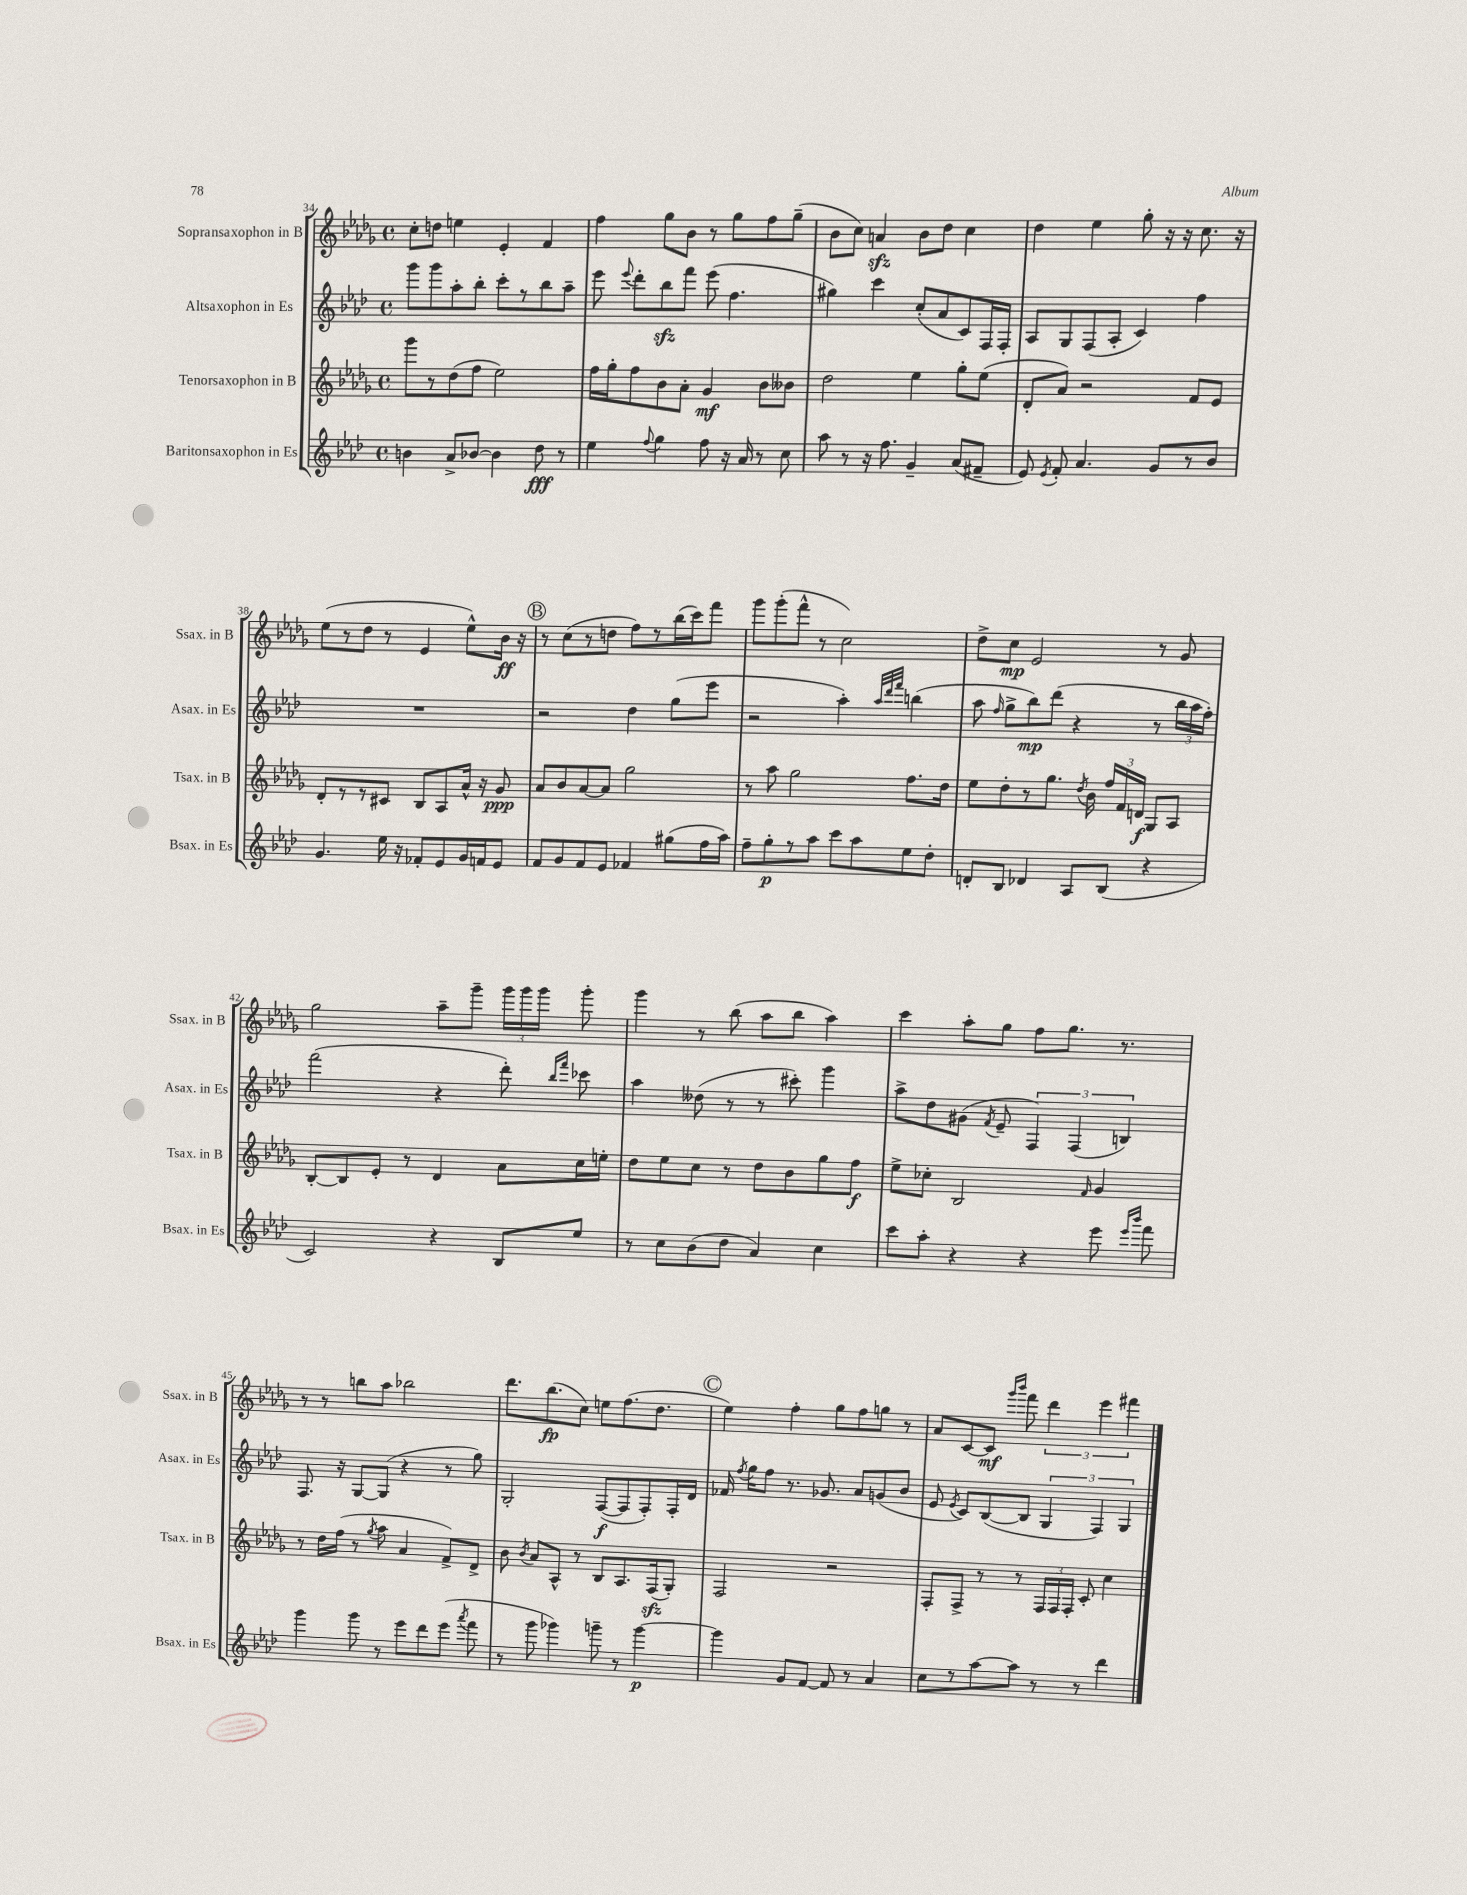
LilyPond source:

<<
\new StaffGroup <<
\new Staff = "s0" \with { instrumentName = "Sopransaxophon in B" shortInstrumentName = "Ssax. in B" } {
    \clef treble \key des \major \defaultTimeSignature \time 4/4
    \autoBeamOff c''8[-. d''8] e''4 ees'4-. f'4 |
    f''4 ges''8[ bes'8] r8 ges''8[ f''8 ges''8]--( |
    bes'8[ c''8]) a'4\sfz bes'8[ des''8] c''4 |
    des''4 ees''4 ges''8-. r16 r16 c''8. r16 |
    ees''8[( r8 des''8] r8 ees'4 ees''8[-^) bes'16]\ff r16 |
    \mark \markup { \circle "B" } r8 c''8[( r8 d''8] f''8[) r8 bes''16( c'''16) f'''8] |
    ges'''8[ ges'''8-.( f'''8]-^ r8 c''2) |
    des''8[-> c''8]\mp ees'2 r8 ges'8 |
    ges''2 aes''8[-- ges'''8]-- \tuplet 3/2 { ges'''16[ ges'''16 ges'''16] } ges'''8-. |
    ges'''4 r8 bes''8( aes''8[ bes''8] aes''4) |
    c'''4 aes''8[-. ges''8] f''8[ ges''8.] r8. |
    r8 r8 b''8[ aes''8] bes''2 |
    des'''8.[ bes''8.\fp( c''8]) e''8[ f''8.( des''8.] |
    \mark \markup { \circle "C" } ees''4) f''4-. ges''8[ f''8 g''8] r8 |
    aes'8[ c'8~ c'8]\mf \grace { ges'''16[ bes'''16] } f'''8 \tuplet 3/2 { des'''4 ees'''4 fis'''4 } \bar "|." |
}
\new Staff = "s1" \with { instrumentName = "Altsaxophon in Es" shortInstrumentName = "Asax. in Es" } {
    \clef treble \key aes \major \defaultTimeSignature \time 4/4
    \autoBeamOff g'''8[ g'''8 aes''8-. bes''8]-. c'''8[-. r8 bes''8 aes''8]-- |
    ees'''8 \appoggiatura { ees'''8 } des'''8[-. bes''8\sfz f'''8] ees'''8( f''4. |
    gis''4) c'''4 c''8[-.( aes'8 c'8) f16 f16]-. |
    aes8[ g8 f8( aes8]-. c'4) f''4 |
    R1 |
    \mark \markup { \circle "B" } r2 des''4 g''8[( ees'''8] |
    r2 aes''4-.) \grace { aes''32[ des'''32 f'''32] } b''4( |
    aes''8 \grace { f''16 } g''8[-> bes''8\mp) des'''8]( r4 r8 \tuplet 3/2 { bes''16[ aes''16 f''16]-.) } |
    f'''2( r4 des'''8-.) \grace { bes''16[ f'''16] } ces'''8 |
    aes''4 deses''8( r8 r8 cis'''8-.) g'''4 |
    aes''8[-> des''8 gis'8]( \acciaccatura { f'8 } ees'8-- \tuplet 3/2 { f4) f4( b4) } |
    f8. r16 g8[~ g8]( r4 r8 g''8) |
    g2-. f8[~\f( f8 f8-.) f16-. des'16] |
    \mark \markup { \circle "C" } fes'16 \acciaccatura { f''8 } g''16[ f''8] r8. ges'8. aes'8[ g'8( bes'8] |
    ees'8 \acciaccatura { ees'8 } c'8[) bes8~( bes8] \tuplet 3/2 { g4 f4) g4 } \bar "|." |
}
\new Staff = "s2" \with { instrumentName = "Tenorsaxophon in B" shortInstrumentName = "Tsax. in B" } {
    \clef treble \key des \major \defaultTimeSignature \time 4/4
    \autoBeamOff ges'''8[ r8 des''8( f''8] ees''2) |
    f''16[ ges''16-. f''8 bes'8 aes'8]-. ges'4\mf bes'8[ beses'8] |
    des''2 ees''4 ges''8[-. ees''8]( |
    des'8[-. aes'8]) r2 f'8[ ees'8] |
    des'8[-. r8 r8 cis'8] bes8[ aes8 aes'16]-^ r16 ges'8\ppp |
    \mark \markup { \circle "B" } aes'8[ bes'8 aes'8~ aes'8] ges''2 |
    r8 aes''8 ges''2 f''8.[ des''16] |
    ees''8[ des''8-. r8 ges''8.] \acciaccatura { des''8 } bes'16 \tuplet 3/2 { f''16[ f'16 d'16]\f } ges8[ aes8] |
    bes8[~-. bes8 ees'8]-. r8 des'4 aes'8[ c''16 e''16]-. |
    des''8[ ees''8 c''8] r8 des''8[ bes'8 ges''8 f''8]\f |
    ees''8[-> ces''8]-. bes2 \grace { f'16 } ges'4 |
    r8 des''16[ f''16]( r8 \acciaccatura { ges''8 } aes''8 aes'4 f'8[->) des'8]-> |
    bes'8 \acciaccatura { bes'8 } aes'8[ aes8]-^ r8 bes8[ aes8. f16\sfz( ges8]-.) |
    \mark \markup { \circle "C" } f2 r2 |
    f8[-. f8]-> r8 r8 \tuplet 3/2 { f16[ f16 f16]-. } c'8-. c''4 \bar "|." |
}
\new Staff = "s3" \with { instrumentName = "Baritonsaxophon in Es" shortInstrumentName = "Bsax. in Es" } {
    \clef treble \key aes \major \defaultTimeSignature \time 4/4
    \autoBeamOff b'4 aes'8[-> bes'8]~ bes'4 des''8\fff r8 |
    ees''4 \appoggiatura { f''8 } g''4 f''8 r16 aes'16 r8 c''8 |
    aes''8 r8 r16 f''8. g'4-- aes'8[( fis'8]-- |
    ees'8) \acciaccatura { ees'8 } f'8-. aes'4. g'8[ r8 bes'8] |
    g'4. ees''16 r16 fes'8[-. ees'8 g'16 f'16 ees'8] |
    \mark \markup { \circle "B" } f'8[ g'8 f'8 ees'8] fes'4 gis''8[( f''16 aes''16]) |
    f''8[-- g''8-.\p r8 aes''8] c'''8[ aes''8 ees''8 des''8]-. |
    d'8[-. bes8] des'4 aes8[ bes8]( r4 |
    c'2) r4 bes8[ ees''8] |
    r8 c''8[ bes'8( des''8] aes'4) c''4 |
    c'''8[ aes''8]-. r4 r4 ees'''8 \grace { ees'''16[ bes'''16] } f'''8 |
    g'''4 g'''8 r8 ees'''8[ des'''8 ees'''8]( \acciaccatura { aes'''8 } f'''8 |
    r8 g'''8 ges'''4) g'''8-- r8 g'''4~\p |
    \mark \markup { \circle "C" } g'''4 g'8[ f'8]~ f'8 r8 aes'4 |
    c''8[ r8 aes''8~ aes''8] r8 r8 des'''4 \bar "|." |
}
>>
>>
\layout { \context { \Score currentBarNumber = #34 } }
